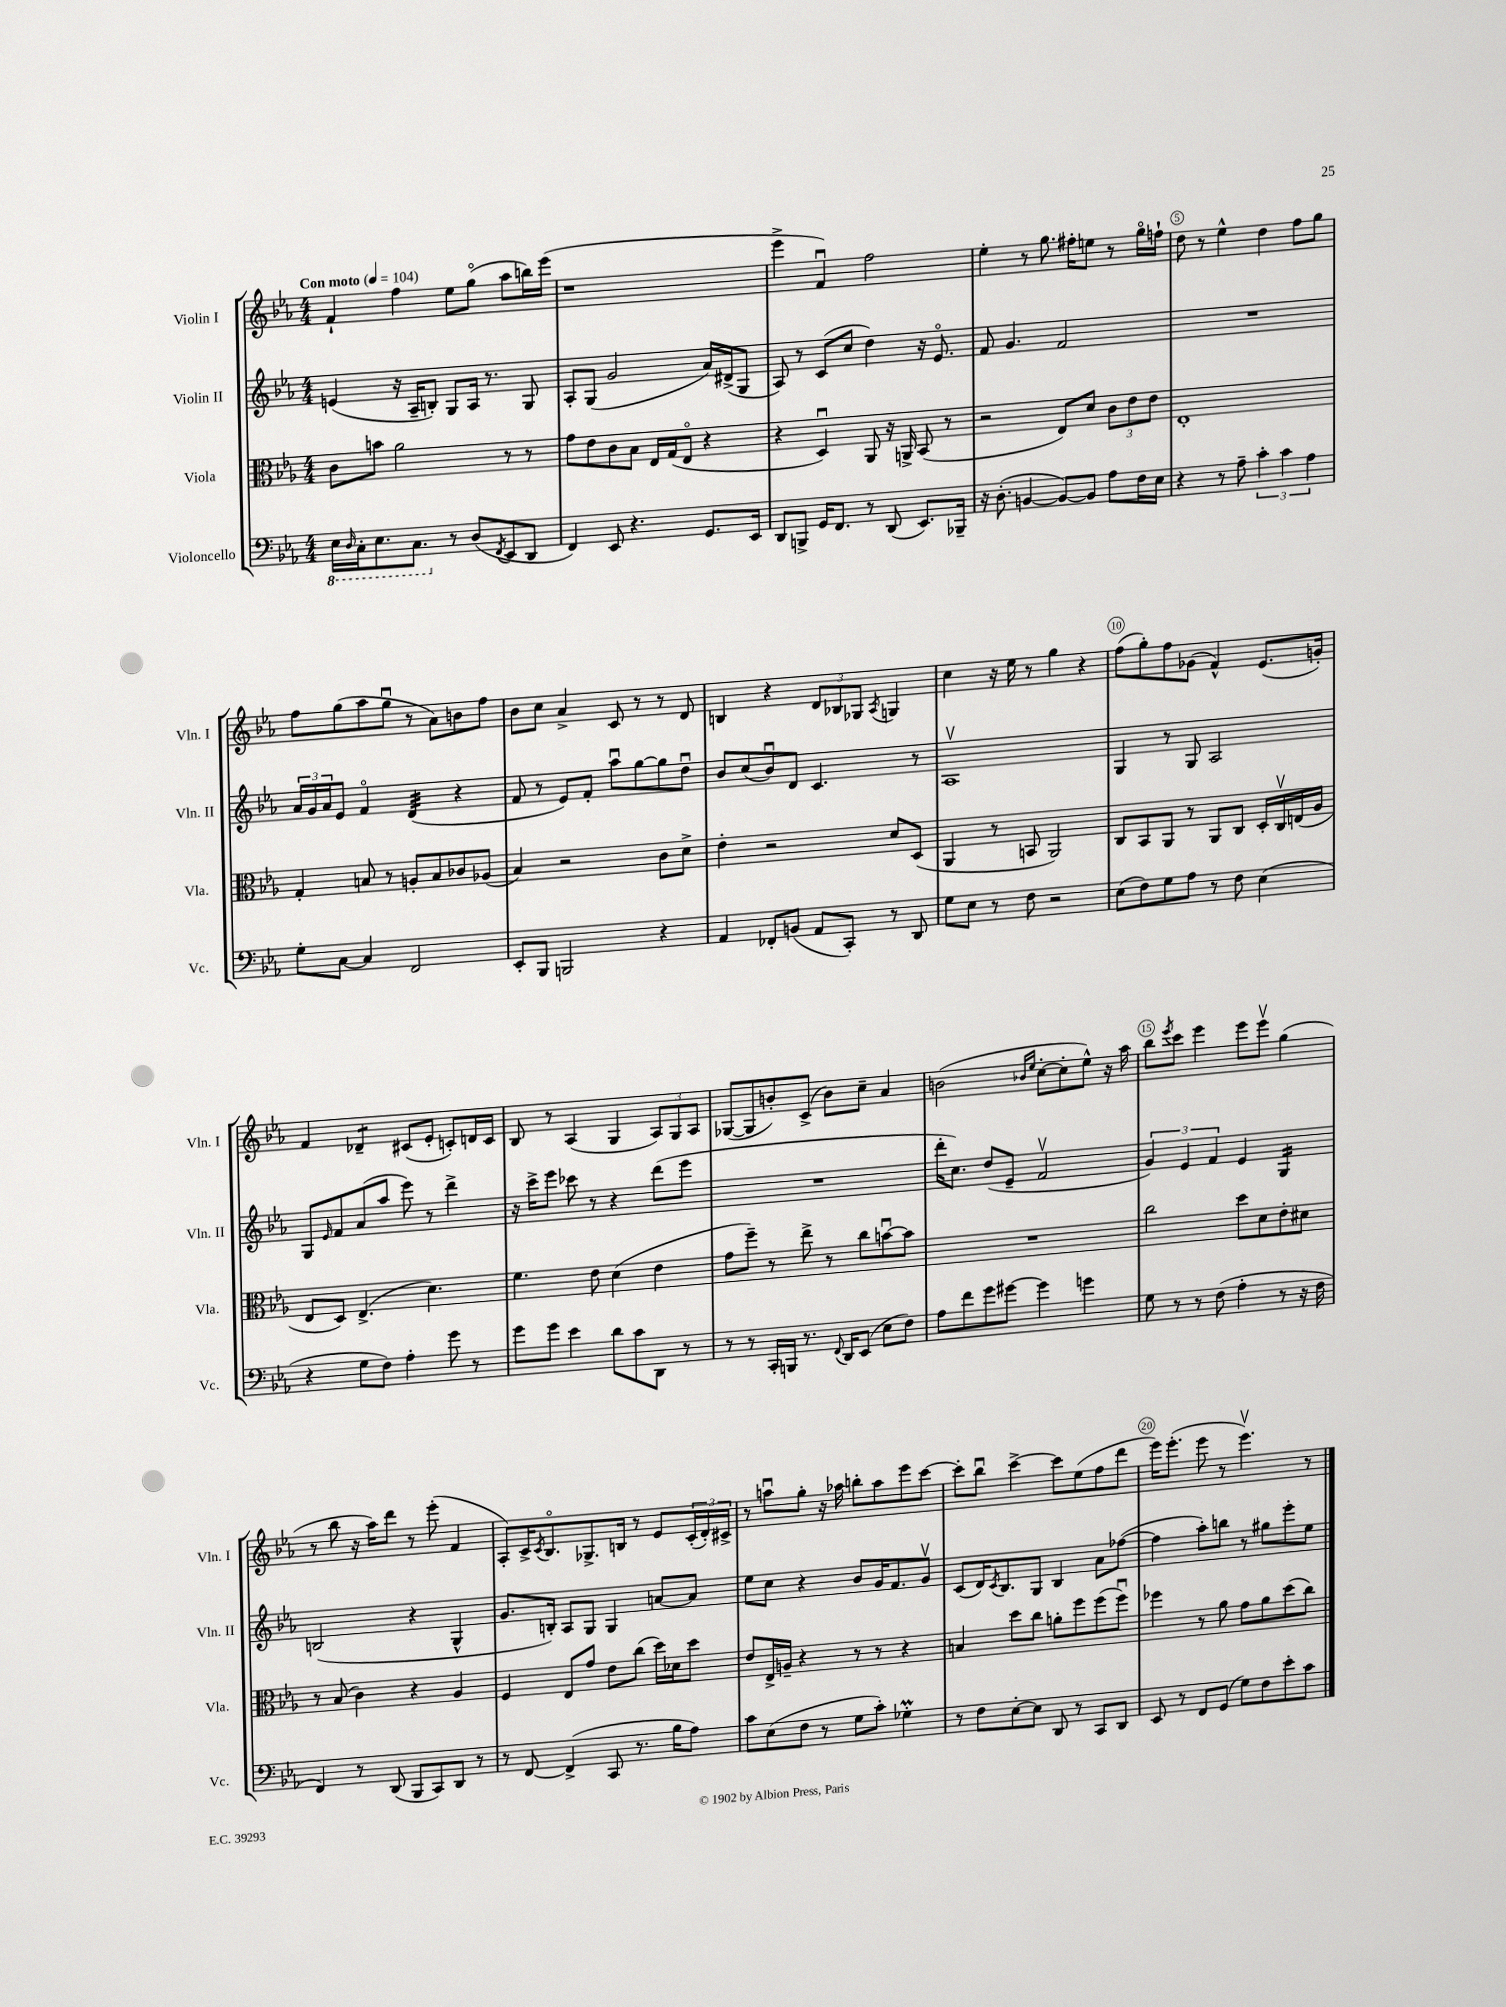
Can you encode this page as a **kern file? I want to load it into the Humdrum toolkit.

**kern	**kern	**kern	**kern
*staff4	*staff3	*staff2	*staff1
*clefF4	*clefC3	*clefG2	*clefG2
*k[b-e-a-]	*k[b-e-a-]	*k[b-e-a-]	*k[b-e-a-]
*M4/4	*M4/4	*M4/4	*M4/4
*MM104	*MM104	*MM104	*MM104
16EE-	8c	(4e	4f`
16qqDD	.	.	.
16CC'	.	.	.
8.EE-	8b	.	.
.	2a-	16r	4ff
8.CC	.	16A-~	.
.	.	8B')	.
8r	.	8G	8ee-
(8D	.	16A-	(8ggo
.	.	8.r	.
8qFF	.	.	.
8EE-	8r	.	8aa-
8DD	8r	8G	16bb)
.	.	.	(16eee-
=	=	=	=
4FF)	8g	8A-'	1r
.	8e-	(8G	.
8EE-	8c	2g	.
4.r	8B-	.	.
.	16E-	.	.
.	(16G	.	.
.	8E-o	.	.
8.GG	4r	16a-)	.
.	.	(16d#^	.
.	.	8G	.
16EE-	.	.	.
=	=	=	=
8DD	4r	8A-)	4eee-^
8BBB^	.	8r	.
16GG	4Du)	(8c	4fu)
8.FF	.	.	.
.	.	8cc	.
8r	8AA-	4dd)	2ff
(8DD	16r	.	.
.	16AA^	.	.
8.EE-)	(8BB-	16r	.
.	.	8.e-o	.
.	8r	.	.
16BBB-~	.	.	.
=	=	=	=
16r	2r	8f	4ee-'
(8.D'	.	.	.
.	.	4.g	.
[4BB	.	.	8r
.	.	.	8.gg
8BB_)	8E-)	2f	.
.	.	.	16ff#'
8BB]	8d	.	8ee
8A-	12c	.	8r
.	12e-	.	.
16F	.	.	16ggo
.	12e-	.	.
16E-	.	.	16ff`
=	=	=	=
4r	1E-'	1r	8dd
.	.	.	8r
8r	.	.	4ee-^^
8A-~	.	.	.
6c'	.	.	4dd
6c	.	.	.
.	.	.	8ff
6A-	.	.	.
.	.	.	8gg
=	=	=	=
8G'	4G'	24a-	8ff
.	.	24g	.
.	.	24a-	.
[8C	.	8e-	(8gg
4C]	8B	4fo	8aa-
.	8r	.	8ggu
2FF	8A'	(4d	8r
.	8B	.	8a-)
.	8c-	4r	8b
.	(8A-	.	8ff
=	=	=	=
8EE-'	4B-)	8f	8b-
8BBB-	.	8r	8cc
2BBB	2r	8e-)	4a-^
.	.	8f'	.
.	.	8aa-u	8c
.	.	[8gg	8r
4r	8c	8gg]	8r
.	8d^	8ddu	8d
=	=	=	=
4AA-	4e-'	8b-	4B
.	.	(8cc	.
8FF-'	2r	8b-u)	4r
(8BB	.	8d	.
8AA-	.	4.c	12d
.	.	.	12B-
8CC')	.	.	.
.	.	.	12G-
.	.	.	8qA-
8r	8d	.	4G
8DD	(8D	8r	.
=	=	=	=
8G	4AA-	1A-v	4cc
8E-	.	.	.
8r	8r	.	16r
.	.	.	16ee-
8F	8BB	.	8r
2r	2AA-)	.	4gg
.	.	.	4r
=	=	=	=
(8E-	8C	4G	(8ff
8F)	8BB-	.	8gg')
8G	8AA-	8r	8ff
8A-	8r	8G	(8g-
8r	8AA-	2A-	4f^^)
8F	8C	.	.
(4E-	16D'	.	(8.e-
.	16Cv	.	.
.	(16E	.	.
.	16A-	.	16g')
=	=	=	=
4r	8E-	8G	4f
.	.	16qqe-	.
.	8D)	8f	.
8G	(4.E-^	(8a-	4d-~
8F)	.	8aa-	.
4A-'	.	8eee-)	(8c#
.	4.d)	8r	8e-'
8g	.	4ddd^	8c')
8r	.	.	16d
.	.	.	16c
=	=	=	=
8g	4.f	16r	8B-
.	.	16ccc^	.
8g	.	8eee-	8r
4e-	.	8ccc-	(4A-
.	8e-	8r	.
8d	(4d	4r	4G
8c	.	.	.
8DD	4e-	(8ddd	12A-)
.	.	.	12G
8r	.	8eee-	.
.	.	.	12A-
=	=	=	=
8r	8g	1r	([8G-
8r	8ff~)	.	8G-]
16CC'	8r	.	8b')
16BBB	.	.	.
8.r	8ee-^	.	(8c^
.	8r	.	8b)
8qqFF	.	.	.
16DD	.	.	.
(8EE-	8cc	.	8cc~
8E-	[8bu	.	4a-
8F)	8b]	.	.
=	=	=	=
8A-	1r	16ddd'	(2b
.	.	8.cc)	.
8f	.	.	.
8g	.	(8dd	.
[8g#	.	8e-~	.
.	.	.	16qqb-
.	.	.	16qqee-
4g#]	.	2fv	[8cc'
.	.	.	8cc']
4g	.	.	8ee-^^)
.	.	.	16r
.	.	.	16aa-
=	=	=	=
8G	2cc	6g)	8bb-
.	.	.	8qeee-
8r	.	.	8ccc
.	.	6e-	.
8r	.	.	4eee-
.	.	6f	.
(8F	.	.	.
4A-'	8dd	4e-	8eee-
.	8d	.	8eee-v
8r	8e-'	4G	(4gg
16r	8d#	.	.
16F	.	.	.
=	=	=	=
4FF)	8r	(2B	8r
.	(8B-	.	8bb-
8r	4c)	.	16r
.	.	.	16aa-)
(8DD	.	.	8ddd
8BBB-	4r	4r	8r
8CC)	.	.	(8eee-'
8DD	4A-	4G^^	4f
8r	.	.	.
=	=	=	=
8r	4F	8.g	8A-')
[8FF	.	.	16c^
.	.	.	8qc
.	.	16B')	8.B-o
(4FF^]	8E-	8A-	.
.	8g	8G	8.G-^
8CC	8e-	4G	.
.	.	.	16B
8.r	(8cc	.	8r
.	16dd)	[8a	8e-
16B-	16d-	.	.
8A-)	8dd	8a]	(24c'
.	.	.	24d')
.	.	.	24c#^
=	=	=	=
8c	8e-	8ee-	8r
(8E-	16E-^	8cc	8aau
.	16A~	.	.
8F	4r	4r	8gg'
8r	.	.	16r
.	.	.	16aa-
8G	8r	8b-	8bb'
8c')	8r	16g	8aa-
.	.	8.f	.
4G-'	4r	.	8eee-
.	.	8gv	[8ccc
=	=	=	=
8r	4B	(8c	8ccc']
8F	.	16d)	8bb-u
.	.	8qc	.
.	.	8.B-	.
[8E-'	8dd	.	[4ccc^
8E-]	8cc	8G	.
8DD	8a'	4B-	8ccc]
8r	8ff	.	(8ee-
8CC	(8ff	8a-	8ff
8DD	8ffu)	([8ff-	8ddd
=	=	=	=
8EE-	4ff-	4ff-]	16eee-)
.	.	.	(8.eee-'
8r	.	.	.
8FF	8r	8aa-')	8eee-
(8GG	8a-	8bb	8r
8G)	8g	8r	4.eee-v)
8F	8a-	8gg#	.
8e-'	(8dd	8eee-'	.
8c	8cc)	8ee-	8r
==	==	==	==
*-	*-	*-	*-
